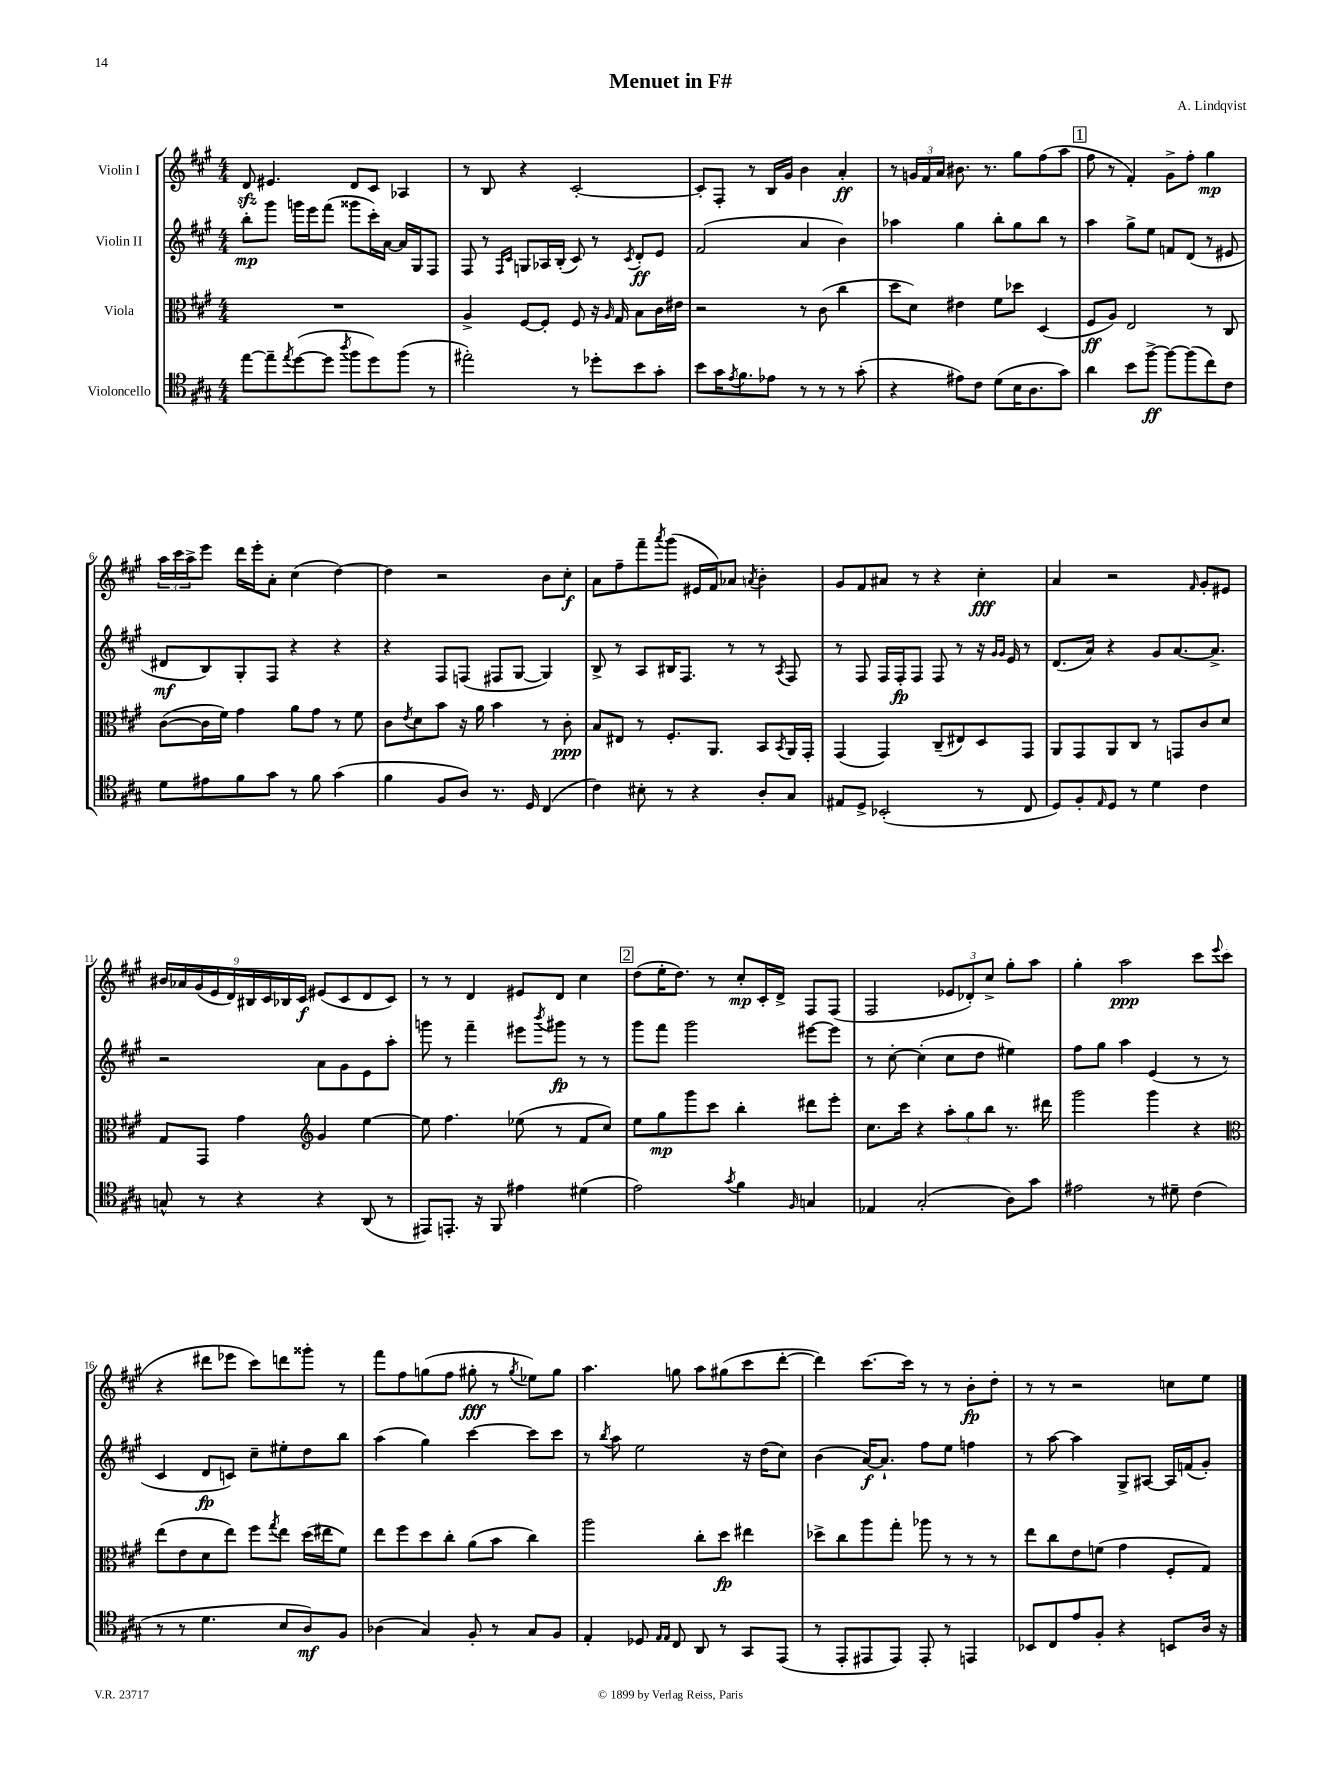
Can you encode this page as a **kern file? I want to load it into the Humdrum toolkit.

**kern	**kern	**kern	**kern
*staff4	*staff3	*staff2	*staff1
*clefC4	*clefC3	*clefG2	*clefG2
*k[f#c#g#]	*k[f#c#g#]	*k[f#c#g#]	*k[f#c#g#]
*M4/4	*M4/4	*M4/4	*M4/4
[8ee	1r	8bb'	8d
8ee~]	.	8ggg#	4.e#
8qee	.	.	.
([8dd	.	16ggg	.
.	.	16eee	.
8dd]	.	(8fff#	.
8qaa	.	.	.
8ff#	.	8ggg##	8d
8dd)	.	16ccc#')	8c#
.	.	[16a	.
(8ff#	.	16a]	4A-
.	.	16G#	.
8r	.	8F#	.
=	=	=	=
2ee#')	4A^	8F#	8r
.	.	8r	8B
.	.	16qqF#	.
.	.	16qqc#	.
.	[8F#	8G	4r
.	8F#']	16A-	.
.	.	(16B'	.
8r	8F#	8c#)	[2c#'
8dd-'	16r	8r	.
.	16qqA	.	.
.	16G#	.	.
.	.	8qc#	.
8b	8B	8d'	.
8g#'	16c#	8e	.
.	16e#	.	.
=	=	=	=
8b	2r	(2f#	8c#']
16g#	.	.	8F#'
8qe	.	.	.
8.f#	.	.	.
.	.	.	8r
8e-	.	.	16B
.	.	.	16g#
8r	8r	4a	4b
8r	(8c#	.	.
8r	4cc#	4b)	4a'
(8g#'	.	.	.
=	=	=	=
4r	8dd	4aa-	8r
.	8d)	.	24g
.	.	.	24f#
.	.	.	24a
8e#)	4e#	4gg#	8.b#
8c#	.	.	.
.	.	.	8.r
(8d	8f#	8bb'	.
16B	8dd-	8gg#	8gg#
8.A	.	.	.
.	(4D	8bb	(8ff#
8g#)	.	8r	8aa
=	=	=	=
4a	8F#	4aa	8ff#
.	8A)	.	8r
8b	2E	8gg#^	4f#')
[8ff#^	.	8ee	.
8ff#_	.	8f	8g#^
(8ff#]	.	(8d	8ff#'
8cc#)	8r	8r	4gg#
8c#	8C#	8e#	.
=	=	=	=
8d	([8c#	8d#	24aa
.	.	.	24ccc#
.	.	.	24aa^
8e#	16c#]	8B)	8eee
.	16f#)	.	.
8f#	4g#	8G#'	16ddd
.	.	.	16eee'
8g#	.	8F#	8a'
8r	8a	4r	(4cc#
8f#	8g#	.	.
(4g#	8r	4r	[4dd)
.	8f#	.	.
=	=	=	=
4f#	8c#	4r	4dd]
.	8qe	.	.
.	8d	.	.
8F#	8b	8F#	2r
8A)	16r	(8F	.
.	16a	.	.
8.r	4b	8F#	.
.	.	[8G#	.
16D	.	.	.
(4C#	8r	4G#])	8b
.	8c#'	.	8cc#'
=	=	=	=
4c#)	8B	8B^	8a
.	8E#	8r	8ff#~
8B#'	8r	8A	8fff#~
.	.	.	8qaaa
8r	8.F#'	16B#	(8ggg#
.	.	8.F#	.
4r	.	.	16e#
.	8.AA	.	16f#)
.	.	8r	8a-
.	.	.	8qa
8A'	8BB	8r	4b'
.	8qBB	8qA	.
8G#	16AA	8F#	.
.	16GG#'	.	.
=	=	=	=
8E#	(4GG#	8r	8g#
8D^	.	8F#	8f#
(2BB-'	4GG#)	16F#	8a#
.	.	16F#'	.
.	.	8F#	8r
.	(8C#~	8F#	4r
.	8E#)	8r	.
8r	8D	16r	4cc#'
.	.	16qqg#	.
.	.	16qqg#	.
.	.	16e	.
8C#	8GG#	8r	.
=	=	=	=
8D)	8AA	(8.d	4a
8F#'	8GG#	.	.
.	.	16a)	.
16qqE	.	.	.
8D	8AA	4r	2r
8r	8C#	.	.
4d	8r	8g#	.
.	8GG	[8.a	.
.	.	.	16qqf#
4c#	8c#	.	8g#'
.	.	8.a^]	.
.	8d	.	8e#
=	=	=	=
8G^^	8G#	2r	18b#
.	.	.	18a-
.	.	.	(18g#
8r	8GG#	.	.
.	.	.	18e
.	.	.	18d)
4r	4g#	.	.
.	.	.	18B#
.	.	.	18c#
.	.	.	18B-
.	.	.	18c#
*	*clefG2	*	*
4r	4g#	8a	(8e#
.	.	8g#	8c#
(8AA	[4ee	8e	8d
8r	.	8aa'	8c#)
=	=	=	=
8EE#)	8ee]	8ggg	8r
8.EE'	4.ff#	8r	8r
.	.	4fff#~	4d
16r	.	.	.
8FF#	.	.	.
4e#	(8ee-	8eee#	8e#
.	.	8qbbb	.
.	8r	8ggg#	8d
(4d#	8f#	8r	4cc#
.	8cc#)	8r	.
=	=	=	=
2e)	8ee	8ggg#	(8dd
.	8gg#	8fff#	16ee'
.	.	.	8.dd)
.	8ggg#	2ggg#	.
.	8ccc#	.	8r
8qg#	.	.	.
4f#	4bb'	.	8cc#'
.	.	.	16c#'
.	.	.	16d^
16qqF#	.	.	.
4G	8ddd#	[8eee#	8F#
.	8eee'	8eee#]	(8F#
=	=	=	=
4E-	8.cc#	8r	2F#
.	.	[8cc#'	.
.	16ccc#	.	.
(2G#'	4r	(4cc#']	.
.	12aa'	8cc#	12e-
.	12gg#	.	12d-')
.	.	8dd	.
.	12bb	.	12cc#^
8A)	8.r	4ee#)	8gg#'
8g#	.	.	8aa
.	16ddd#	.	.
=	=	=	=
2e#	2ggg#	8ff#	4gg#'
.	.	8gg#	.
.	.	4aa	2aa
8r	4ggg#	(4e	.
8d#~	.	.	.
(4c#	4r	8r	8ccc#
.	.	.	8qqeee
.	.	8r	(8ccc#
=	=	=	=
*	*clefC3	*	*
8r	(8ee	4c#	4r
8r	8e	.	.
4.d	8d	8d	8ddd#
.	8ee)	8c)	8eee-
.	8ff#	8cc#~	8ccc#)
.	8qgg#	.	.
8B	8ee	8ee#'	8ddd
8A)	(16dd	8dd	8ggg##'
.	16ee#	.	.
8F#	8f#)	8bb	8r
=	=	=	=
(4A-	8ee	(4aa	8fff#
.	8ff#	.	8ff#
4G#)	8dd	4gg#)	(8gg
.	8cc#'	.	8ff#
8F#'	(8a	[4ccc#	8gg#'
8r	8b	.	8r
.	.	.	8qgg#
8G#	4cc#)	8ccc#]	8ee-)
8F#	.	8ccc#	8gg#
=	=	=	=
4E'	2aa	8r	4.aa
.	.	8qbb	.
.	.	8aa	.
8D-	.	2ee	.
16qqE	.	.	.
16qqE	.	.	.
8C#	.	.	8gg
8AA	8cc#'	.	8aa
8r	8dd	.	(8gg#
8GG#	4ee#	16r	8ccc#
.	.	(16dd	.
(8EE	.	8cc#)	[8ddd'
=	=	=	=
8r	8dd-^	(4b	4ddd])
8EE'	8cc#	.	.
8EE#	8aa	[16a)	[8.ccc#
.	.	8.a`]	.
8EE#)	8gg#'	.	.
.	.	.	16ccc#]
8EE#'	8aa-	8ff#	8r
8r	8r	8ee	8r
4EE	8r	4ff	8b'
.	8r	.	8dd'
=	=	=	=
8BB-	8ee	8r	8r
8C#	8cc#	[8aa	8r
8e	8e	4aa]	2r
8F#'	(8f	.	.
4r	4g#	8G#^	.
.	.	[8A#	.
8BB	8F#'	16A#]	8cc
.	.	(16f	.
16A	8G#)	8g#')	8ee
16r	.	.	.
==	==	==	==
*-	*-	*-	*-
